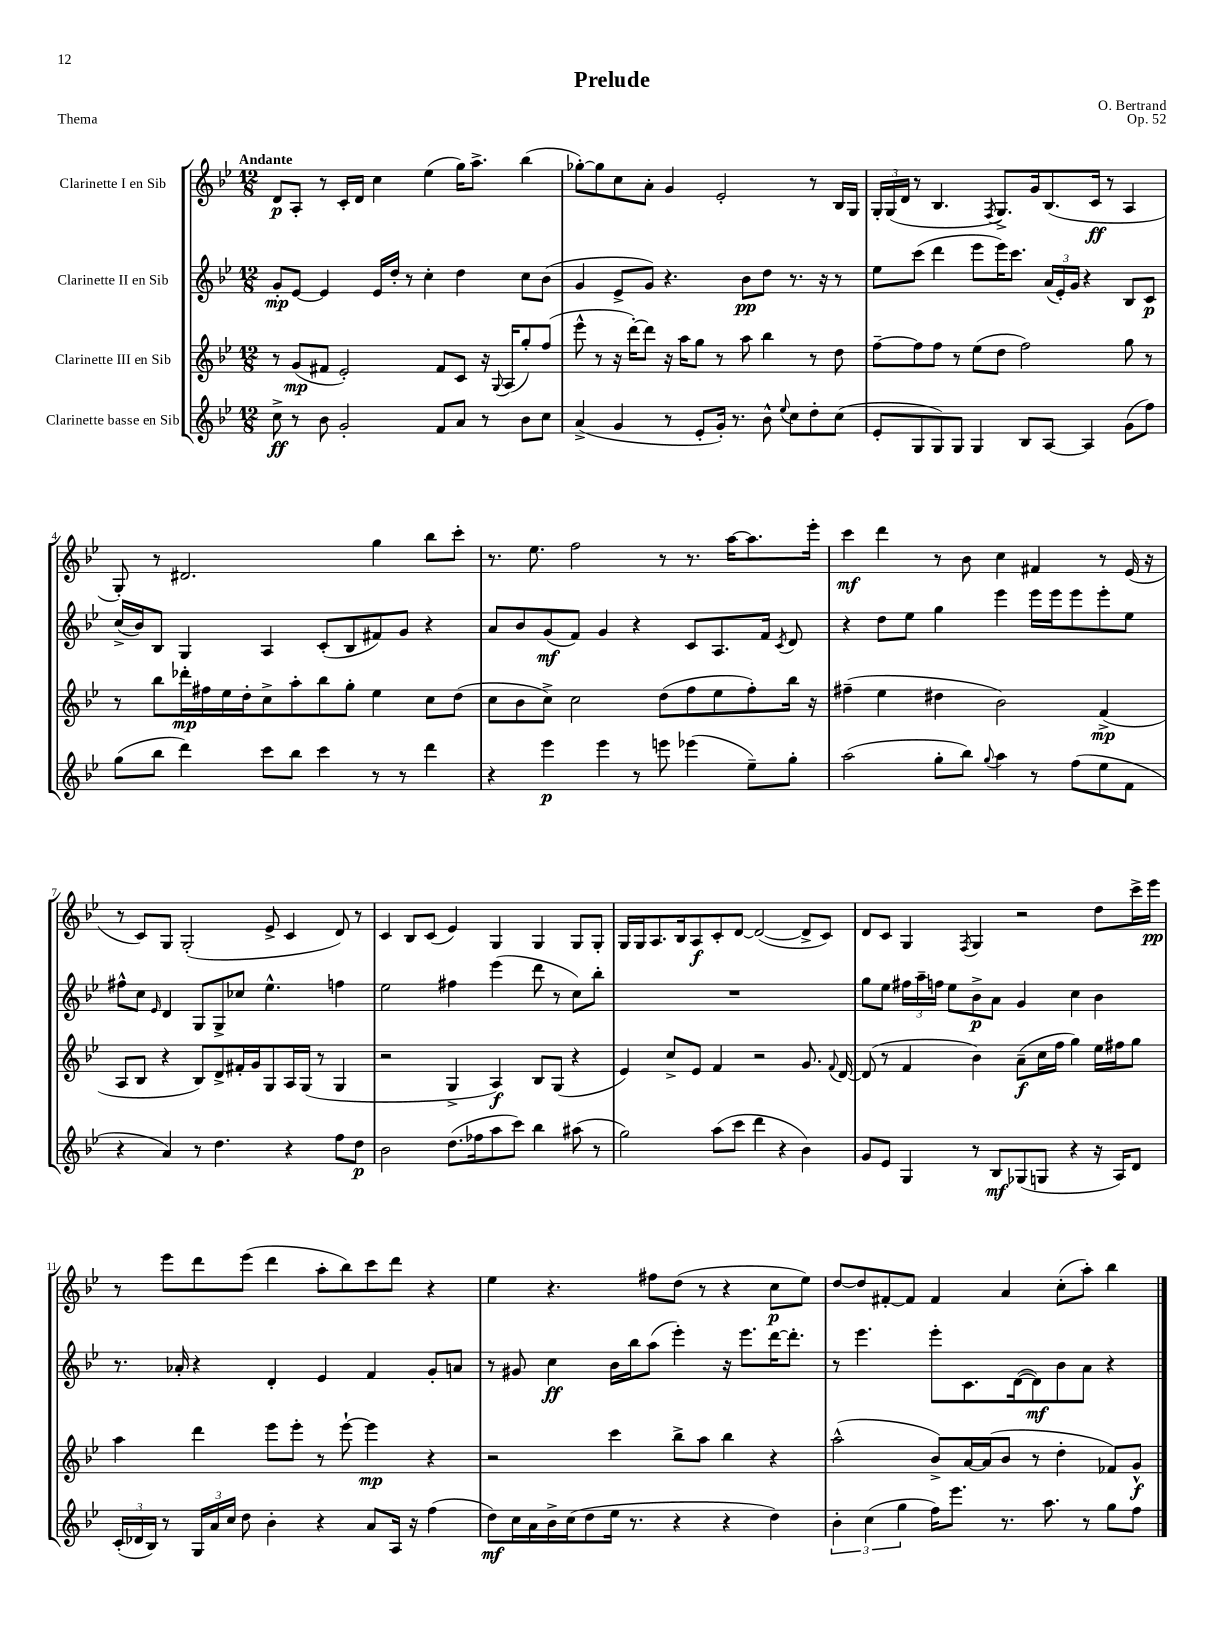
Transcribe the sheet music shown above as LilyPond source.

\header { title = "Prelude" composer = "O. Bertrand" opus = "Op. 52" piece = "Thema" }
<<
\new StaffGroup <<
\new Staff = "s0" \with { instrumentName = "Clarinette I en Sib" } {
    \clef treble \key bes \major \numericTimeSignature \time 12/8 \tempo "Andante"
    \autoBeamOff d'8[\p a8]-. r8 c'16[-. d'16] c''4 ees''4( g''16[) a''8.]-> bes''4( |
    ges''8[~-.) ges''8 c''8 a'8]-. g'4 ees'2-. r8 bes16[ g16] |
    \tuplet 3/2 { g16[-. g16( d'16] } r8 bes4. \acciaccatura { f8 } g8.[->) g'16 bes8.( c'16]\ff r8 a4 |
    g8-.) r8 dis'2. g''4 bes''8[ c'''8]-. |
    r8. ees''8. f''2 r8 r8. a''16[~ a''8. ees'''16]-. |
    c'''4\mf d'''4 r8 bes'8 c''4 fis'4 r8 ees'16( r16 |
    r8 c'8[) g8] g2-.( ees'8-> c'4 d'8) r8 |
    c'4 bes8[ c'8]( ees'4) g4 g4 g8[ g8]-. |
    g16[ g16 a8. bes16 a8\f c'8-. d'8]~ d'2~( d'8[-> c'8]) |
    d'8[ c'8] g4 \acciaccatura { f8 } g4 r2 d''8[ c'''16-> ees'''16]\pp |
    r8 ees'''8[ d'''8 ees'''8]( d'''4 a''8[-. bes''8) c'''8 d'''8] r4 |
    ees''4 r4. fis''8[ d''8]( r8 r4 c''8[\p ees''8]) |
    d''8[~ d''8 fis'8~-. fis'8] fis'4 a'4 c''8[-.( a''8]-.) bes''4 \bar "|." |
}
\new Staff = "s1" \with { instrumentName = "Clarinette II en Sib" } {
    \clef treble \key bes \major \numericTimeSignature \time 12/8
    \autoBeamOff g'8[-.\mp ees'8]~ ees'4 ees'16[ d''16]-. r8 c''4-. d''4 c''8[ bes'8]( |
    g'4 ees'8[-> g'8]) r4. bes'8[\pp d''8] r8. r16 r8 |
    ees''8[ c'''8]( d'''4 ees'''8[ ees'''16) c'''8.] \tuplet 3/2 { a'16[( ees'16-.) g'16] } r4 bes8[ c'8]\p |
    c''16[->( bes'16) bes8] g4 a4 c'8[-.( bes8 fis'8) g'8] r4 |
    a'8[ bes'8 g'8\mf( f'8]) g'4 r4 c'8[ a8. f'16] \acciaccatura { c'8 } d'8 |
    r4 d''8[ ees''8] g''4 ees'''4 ees'''16[ ees'''16 ees'''8 ees'''8-. ees''8] |
    fis''8[-^ c''8] \grace { ees'16 } d'4 g8[ g8-> ces''8] ees''4.-^ f''4 |
    ees''2 fis''4 ees'''4( d'''8 r8 c''8[) bes''8]-. |
    R1. |
    g''8[ ees''8] \tuplet 3/2 { fis''16[ a''16-- f''16] } ees''8[ bes'8->\p a'8] g'4 c''4 bes'4 |
    r8. aes'16-. r4 d'4-. ees'4 f'4 g'8[-. a'8] |
    r8 gis'8 c''4\ff bes'16[ bes''16 a''8]( ees'''4-.) r16 ees'''8.[ d'''16~ d'''8.]-. |
    r8 ees'''4. ees'''8[-. c'8. d'16~( d'8\mf) bes'8 a'8] r4 \bar "|." |
}
\new Staff = "s2" \with { instrumentName = "Clarinette III en Sib" } {
    \clef treble \key bes \major \numericTimeSignature \time 12/8
    \autoBeamOff r8 g'8[\mp( fis'8] ees'2-.) fis'8[ c'8] r16 \appoggiatura { g8 } a16[( g''8-.) f''8]( |
    ees'''8-^ r8 r16 d'''16[~-.) d'''8] r16 a''16[ g''8] r8 a''8 bes''4 r8 d''8 |
    f''8[~-- f''8 f''8] r8 ees''8[( d''8] f''2) g''8 r8 |
    r8 bes''8[ des'''16-.\mp fis''16 ees''16 d''16-. c''8-> a''8-. bes''8 g''8]-. ees''4 c''8[ d''8]( |
    c''8[ bes'8 c''8]->) c''2 d''8[( f''8 ees''8 f''8-.) bes''16] r16 |
    fis''4--( ees''4 dis''4 bes'2) f'4->\mp( |
    a8[ bes8] r4 bes8[) d'8-> fis'16-. g'16 g8 a16 g16]( r8 g4 |
    r2 g4-> a4\f) bes8[ g8]( r4 |
    ees'4) c''8[-> ees'8] f'4 r2 g'8. \appoggiatura { f'8 } d'16~ |
    d'8( r8 f'4 bes'4) a'8[--\f( c''16 f''16] g''4) ees''16[ fis''16 g''8] |
    a''4 d'''4 ees'''8[ ees'''8]-. r8 ees'''8~-! ees'''4\mp r4 |
    r2 c'''4 bes''8[-> a''8] bes''4 r4 |
    a''2-^( bes'8[->) a'16~ a'16( bes'8] r8 d''4-. fes'8[) g'8]-^\f \bar "|." |
}
\new Staff = "s3" \with { instrumentName = "Clarinette basse en Sib" } {
    \clef treble \key bes \major \numericTimeSignature \time 12/8
    \autoBeamOff c''8->\ff r8 bes'8 g'2-. f'8[ a'8] r8 bes'8[ c''8] |
    a'4->( g'4 r8 ees'8[-. g'16]-.) r8. bes'8-^ \appoggiatura { ees''8 } c''8[ d''8-. c''8]( |
    ees'8[-. g8 g8) g8] g4 bes8[ a8]~ a4 g'8[( f''8]) |
    g''8[( bes''8] d'''4) c'''8[ bes''8] c'''4 r8 r8 d'''4 |
    r4 ees'''4\p ees'''4 r8 e'''8 ees'''4( ees''8[--) g''8]-. |
    a''2( g''8[-. bes''8]) \appoggiatura { g''8 } a''4 r8 f''8[( ees''8 f'8] |
    r4 a'4) r8 d''4. r4 f''8[ d''8]\p |
    bes'2 d''8.[( fes''16 a''8 c'''8]) bes''4 ais''8( r8 |
    g''2) a''8[( c'''8] d'''4 r4 bes'4) |
    g'8[ ees'8] g4 r8 bes8[\mf ges8( g8] r4 r16 a16[) d'8] |
    \tuplet 3/2 { c'16[-.( des'16 bes16]) } r8 \tuplet 3/2 { g16[ a'16 c''16] } d''8 bes'4-. r4 a'8[ a16] r16 f''4( |
    d''8[\mf) c''16 a'16 bes'16-> c''16( d''8 ees''16] r8. r4 r4 d''4) |
    \tuplet 3/2 { bes'4-. c''4( g''4 } f''16[) ees'''8.] r8. a''8. r8 g''8[ f''8] \bar "|." |
}
>>
>>
